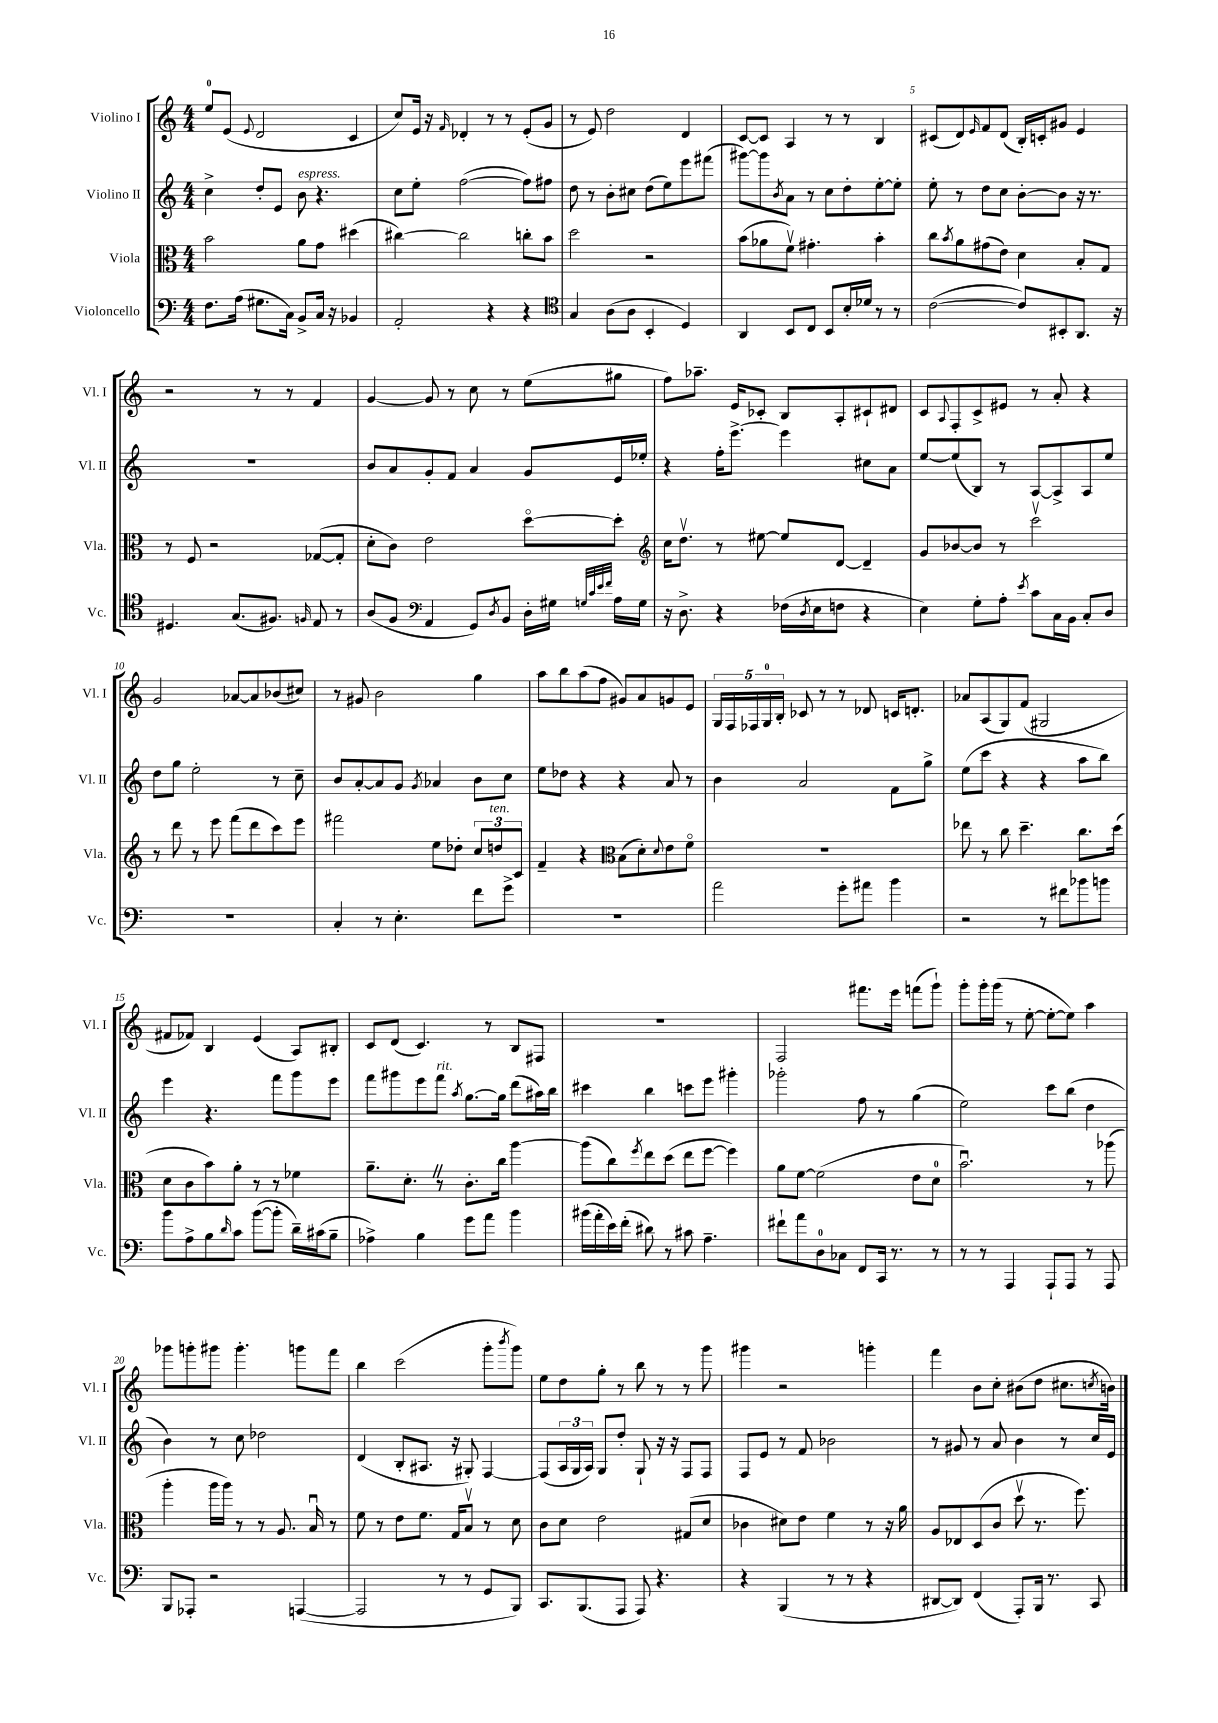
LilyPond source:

<<
\new StaffGroup <<
\new Staff = "s0" \with { instrumentName = "Violino I" shortInstrumentName = "Vl. I" } {
    \clef treble \key c \major \numericTimeSignature \time 4/4
    e''8-0 e'8( \appoggiatura { e'8 } d'2 c'4 |
    c''8) e'16 r16 \grace { f'16 } des'4-. r8 r8 e'8-.( g'8 |
    r8 e'8) d''2 d'4 |
    c'8~ c'8 a4 r8 r8 b4 |
    cis'8( d'8) \grace { e'16 } f'8 d'8( b16-.) c'16-. gis'8 e'4 |
    r2 r8 r8 f'4 |
    g'4~ g'8 r8 c''8 r8 e''8( gis''8 |
    f''8) aes''8.-- e'16 ces'8-. b8 a8-. cis'8-! dis'8 |
    c'8 \appoggiatura { a8 } f8-. c'8-> eis'8 r8 a'8-. r4 |
    g'2 aes'8~ aes'8 bes'8( cis''8) |
    r8 gis'8 b'2 g''4 |
    a''8 b''8 a''8( f''8 gis'8) a'8 g'8 e'8 |
    \tuplet 5/4 { g16 f16 fes16 g16-0 b16-. } ces'8 r8 r8 des'8 c'16 d'8.-. |
    aes'8 a8( g8) f'8( gis2 |
    fis'8 fes'8) b4 e'4( a8) bis8-. |
    c'8 d'8( c'4.) r8 b8 fis8 |
    R1 |
    f2 fis'''8. e'''16 f'''8( g'''8-!) |
    g'''8-. g'''16-. g'''16( r8 e''8~-. e''8~-. e''8) a''4 |
    ges'''8 g'''8-. gis'''8 gis'''4.-. g'''8 f'''8 |
    b''4 c'''2( g'''8-. \acciaccatura { b'''8 } g'''8) |
    e''8 d''8 g''8-. r8 b''8 r8 r8 g'''8 |
    gis'''4 r2 g'''4-. |
    f'''4 b'8 c''8-. bis'8( d''8 cis''8. \acciaccatura { c''8 } b'16) \bar "|." |
}
\new Staff = "s1" \with { instrumentName = "Violino II" shortInstrumentName = "Vl. II" } {
    \clef treble \key c \major \numericTimeSignature \time 4/4
    c''4-> d''8-. e'8 b'8^\markup { \italic "espress." } r4. |
    c''8 e''8-. f''2~( f''8) fis''8 |
    d''8 r8 b'8-. cis''8 d''8( e''8) e'''8 fis'''8( |
    gis'''8~) gis'''8 \acciaccatura { b'8 } a'8 r8 c''8 d''8-. e''8~-. e''8-. |
    e''8-. r8 d''8 c''8 b'8~-. b'8 r16 r8. |
    R1 |
    b'8 a'8 g'8-. f'8 a'4 g'8 e'16 ees''16-. |
    r4 f''16-. e'''8.~-> e'''4 cis''8 a'8 |
    e''8~ e''8( b8) r8 a8~ a8-> a8 e''8 |
    d''8 g''8 e''2-. r8 c''8-- |
    b'8 a'8~-. a'8 g'8 \acciaccatura { g'8 } aes'4 b'8 c''8 |
    e''8 des''8 r4 r4 a'8 r8 |
    b'4 a'2 f'8 g''8-> |
    e''8( c'''8 r4 r4 a''8 b''8) |
    e'''4 r4. f'''8 g'''8 e'''8 |
    f'''8 gis'''8 e'''8 f'''8^\markup { \italic "rit." } \acciaccatura { a''8 } g''8.~ g''16 d'''8( ais''16) b''16 |
    cis'''4 b''4 c'''8 e'''8 gis'''4-. |
    ges'''2-. f''8 r8 g''4( |
    e''2) c'''8 b''8( d''4 |
    b'4) r8 c''8 des''2 |
    d'4( b8-. ais8. r16 gis8-.) f4~ |
    f8( \tuplet 3/2 { a16 g16 a16) } g8 d''8-. g8-! r16 r16 f8 f8 |
    f8 e'8 r8 f'8 bes'2 |
    r8 gis'8 r8 a'8 b'4 r8 c''16 e'16 \bar "|." |
}
\new Staff = "s2" \with { instrumentName = "Viola" shortInstrumentName = "Vla." } {
    \clef alto \key c \major \numericTimeSignature \time 4/4
    b'2 a'8 g'8 dis''4( |
    cis''4~) cis''2 c''8-. b'8 |
    d''2 r2 |
    b'8( aes'8 f'8\upbow) gis'4.-. b'4-. |
    c''8 \acciaccatura { b'8 } a'8 gis'8( e'8) d'4 b8-. g8 |
    r8 f8 r2 ges8~( ges8-. |
    d'8-. c'8) e'2 d''8~\flageolet d''8-. |
    \clef treble c''16 d''8.\upbow r8 eis''8~ eis''8 d'8~ d'4-- |
    g'8 bes'8~ bes'8 r8 c'''2\upbow |
    r8 d'''8 r8 e'''8 f'''8( d'''8 c'''8) e'''8 |
    fis'''2 e''8 des''8-. \tuplet 3/2 { c''8 d''8^\markup { \italic "ten." } c'8 } |
    f'4-- r4 \clef alto b8( d'8-.) \appoggiatura { d'8 } e'8 f'8\flageolet |
    R1 |
    ees''8 r8 c''8 d''4.-- c''8. d''16( |
    d'8 c'8 b'8) a'8-. r8 r8 fes'4 |
    a'8.-- d'8.-. \once \override BreathingSign.text = \markup { \musicglyph "scripts.caesura.straight" } \breathe r8 c'8.-. c''16 a''4~ |
    a''8( c''8) \acciaccatura { f''8 } e''8 d''8( e''8 f''8~ f''4) |
    a'8 f'8~ f'2( e'8 d'8-0 |
    b'2.\downbow) r8 aes''8( |
    a''4-. a''16 a''16) r8 r8 a8. b16\downbow r8 |
    f'8 r8 e'8 f'8. g16 b8\upbow r8 d'8 |
    c'8 d'8 e'2 gis8( d'8 |
    ces'4 dis'8) e'8 f'4 r8 r16 a'16 |
    a8 ees8 d8( c'8 d''8\upbow r8. f''8.) \bar "|." |
}
\new Staff = "s3" \with { instrumentName = "Violoncello" shortInstrumentName = "Vc." } {
    \clef bass \key c \major \numericTimeSignature \time 4/4
    f8. a16( gis8. c16) b,8-> c16 r16 bes,4 |
    a,2-. r4 r4 |
    \clef tenor g4 a8( a8 b,4-. d4) |
    a,4 b,8 c8 b,8 b16-. des'16 r8 r8 |
    c'2~( c'8) bis,8-. a,8. r16 |
    dis4. g8.( fis8.) \grace { f16 } e8 r8 |
    a8( f8 \clef bass a,4 g,8) \acciaccatura { d8 } b,8 d16-. gis16 \grace { g32 c'32 e'32 f'32 } a16 g16 |
    r16 d8.-> r4 fes16( \acciaccatura { d8 } e16 f8 r4 |
    e4) g8-. a8-. \acciaccatura { e'8 } c'8 c16 b,16 c8-. d8 |
    R1 |
    c4-. r8 e4.-. f'8 g'8-> |
    R1 |
    a'2 g'8-. ais'8 b'4 |
    r2 r8 fis'8 bes'8 b'8 |
    b'8 a8-> b8 \grace { d'16 } c'8 b'8~( b'8-. d'16--) cis'16( b8-- |
    aes4->) b4 g'8 a'8 b'4 |
    bis'16( a'16-. e'16) f'16-.( dis'8) r8 cis'8 a4.-- |
    fis'8-! a'8 d8-0 ces8 f,8 c,16 r8. r8 |
    r8 r8 a,,4 a,,8-! a,,8 r8 a,,8 |
    b,,8 aes,,8-. r2 a,,4~( |
    a,,2 r8 r8 g,8 b,,8) |
    c,8. b,,8.( a,,8 a,,8) r4. |
    r4 b,,4( r8 r8 r4 |
    dis,8~ dis,8) f,4( a,,8-.) b,,16 r8. c,8 \bar "|." |
}
>>
>>
\layout { \context { \Score \override BarNumber.break-visibility = ##(#f #t #t) barNumberVisibility = #(every-nth-bar-number-visible 5) } }
